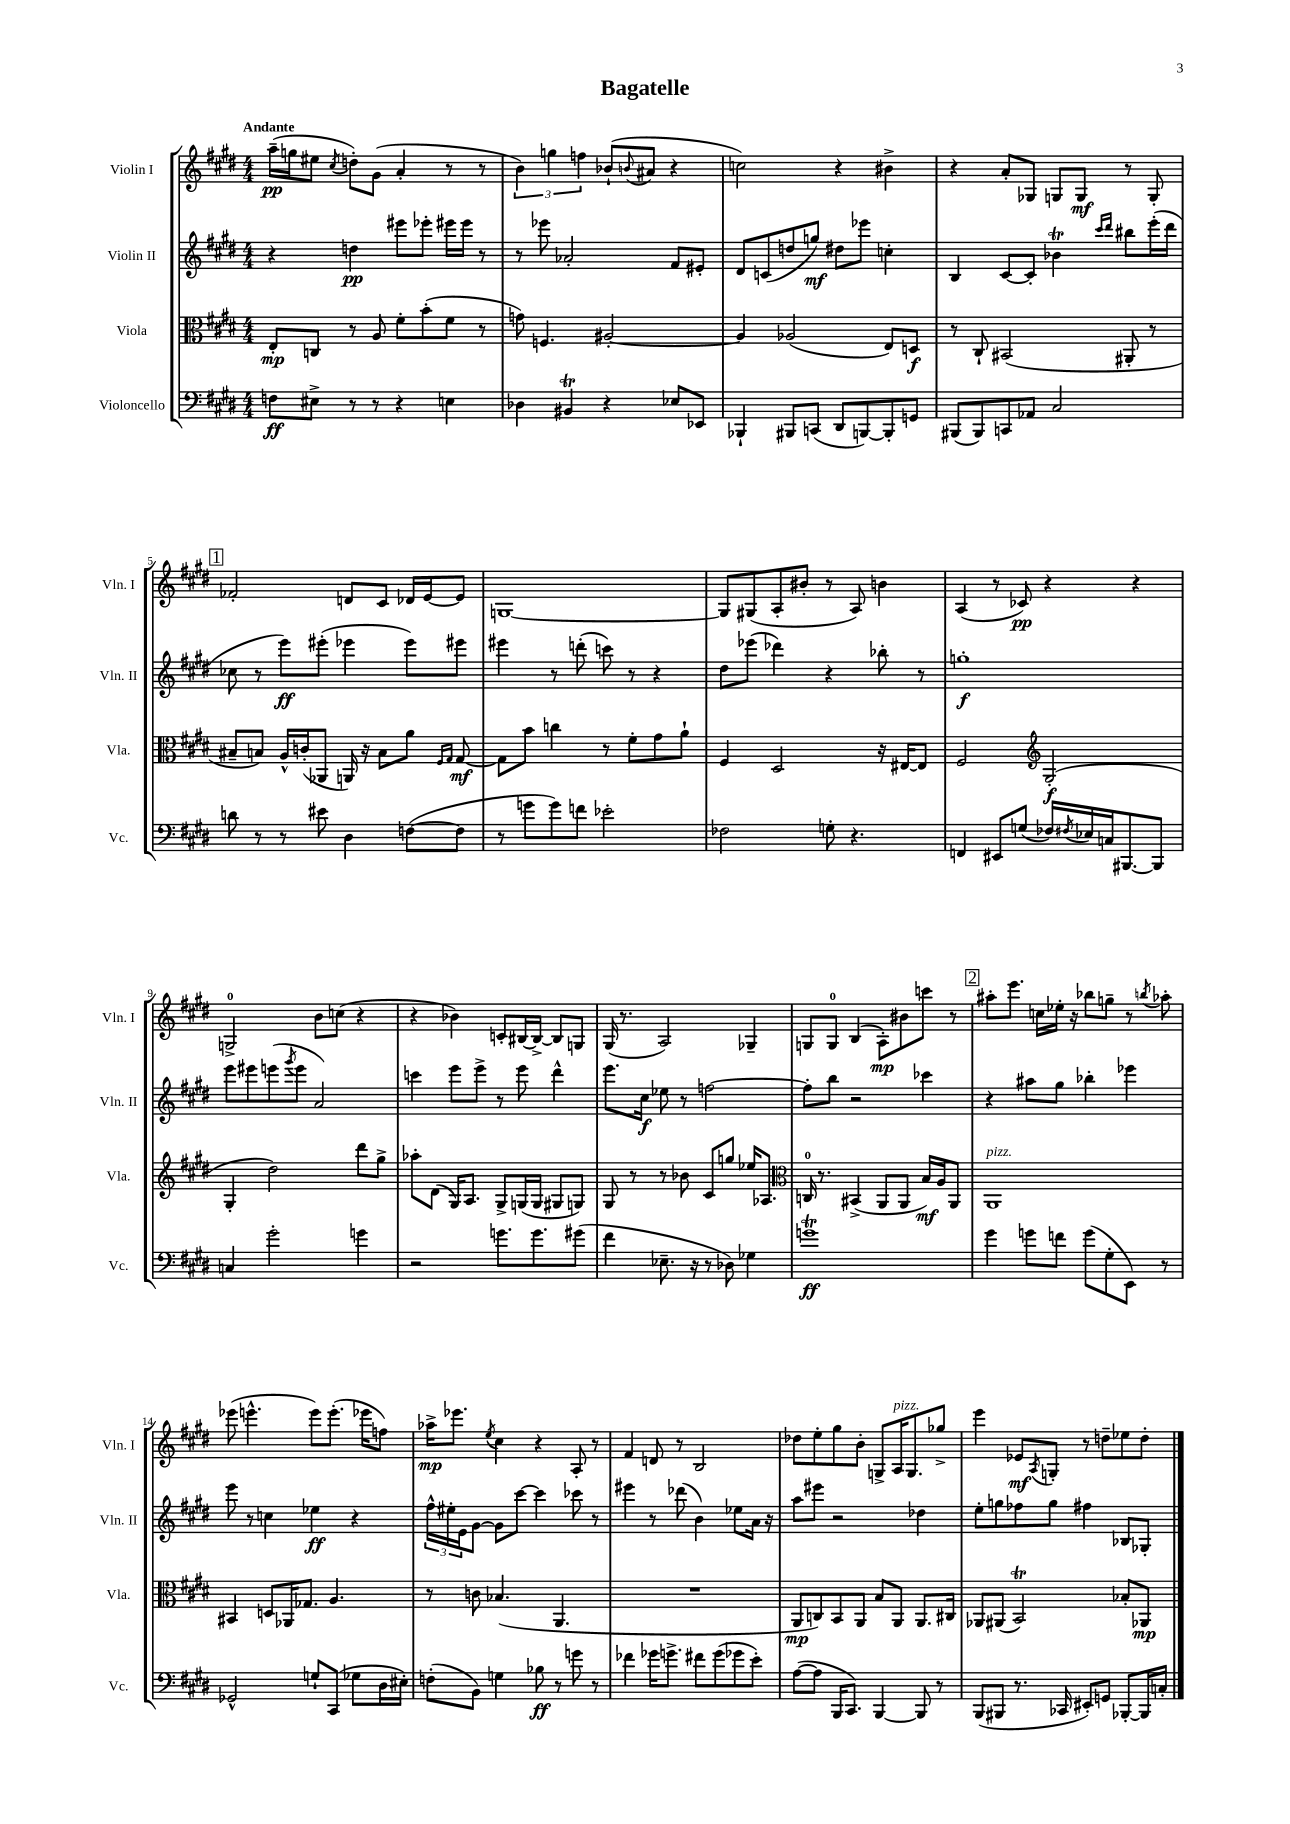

**kern	**dynam	**kern	**dynam	**kern	**dynam	**kern	**dynam
*part4	*part4	*part3	*part3	*part2	*part2	*part1	*part1
*staff4	*staff4	*staff3	*staff3	*staff2	*staff2	*staff1	*staff1
*I"Violoncello	*	*I"Viola	*	*I"Violin II	*	*I"Violin I	*
*I'Vc.	*	*I'Vla.	*	*I'Vln. II	*	*I'Vln. I	*
*clefF4	*	*clefC3	*	*clefG2	*	*clefG2	*
*k[f#c#g#d#]	*	*k[f#c#g#d#]	*	*k[f#c#g#d#]	*	*k[f#c#g#d#]	*
*M4/4	*	*M4/4	*	*M4/4	*	*M4/4	*
=1	=1	=1	=1	=1	=1	=1	=1
!	!	!	!	!	!	!LO:TX:a:B:t=Andante	!
8Fn\L	ff	8E'/L	mp	4r	.	(16aa~\LL	pp
.	.	.	.	.	.	16ggn\J	.
8E#X^\J	.	8Cn/J	.	.	.	8ee#X\J	.
.	.	.	.	.	.	8qcc#/	.
8r	.	8r	.	4ddn\	pp	8ddn'\L)	.
8r	.	8A/	.	.	.	(8g#\J	.
4r	.	8f#'\L	.	8eee#X\L	.	4a'/	.
.	.	(8b'\	.	8eee-X'\J	.	.	.
4En\	.	8f#\J	.	16eee#X\LL	.	8r	.
.	.	.	.	16eee#\JJ	.	.	.
.	.	8r	.	8r	.	8r	.
=2	=2	=2	=2	=2	=2	=2	=2
4D-X\	.	8gn\)	.	8r	.	6b\)	.
.	.	4.Fn/	.	8eee-X\	.	.	.
.	.	.	.	.	.	6ggn\	.
4BB#Xt/	.	.	.	2a-X'/	.	.	.
.	.	.	.	.	.	6ffn\	.
4r	.	[2A#X'/	.	.	.	(8b-X`/L	.
.	.	.	.	.	.	8qqbn/	.
.	.	.	.	.	.	8a#X/J	.
8E-X/L	.	.	.	8f#/L	.	4r	.
8EE-X/J	.	.	.	8e#X'/J	.	.	.
=3	=3	=3	=3	=3	=3	=3	=3
4BBB-X`/	.	4A#/]	.	8d#/L	.	2ccn\)	.
.	.	.	.	(8cn/	.	.	.
8BBB#X/L	.	(2A-X/	.	8ddn/	.	.	.
(8CCn/J	.	.	.	8ggn/J)	mf	.	.
8DD#/L	.	.	.	8dd#X\L	.	4r	.
[8BBBn/)	.	.	.	8eee-X\J	.	.	.
8BBB'/]	.	8E/L)	.	4ccn'\	.	4b#X^\	.
8GGn/J	.	8Dn/J	f	.	.	.	.
=4	=4	=4	=4	=4	=4	=4	=4
(8BBB#X/L	.	8r	.	4B/	.	4r	.
8BBB#/)	.	8C#`/	.	.	.	.	.
8CCn/	.	(2BB#X/	.	[8c#/L	.	8a'/L	.
8AA-X/J	.	.	.	8c#'/J]	.	8G-X/J	.
2C#/	.	.	.	4b-XT\	.	8Gn/L	.
.	.	.	.	.	.	8G/J	mf
.	.	.	.	16qqccc#/LL	.	.	.
.	.	.	.	16qqddd#/JJ	.	.	.
.	.	8AA#X'/	.	8bb#X\L	.	8r	.
.	.	8r	.	(16eee'\L	.	8G'/	.
.	.	.	.	16ddd#\JJ	.	.	.
!!LO:LB:g=z
!!LO:REH:place=s1:t=1
=5	=5	=5	=5	=5	=5	=5	=5
8dn\	.	8B#X~/L	.	8cc-X\	.	2f-X'/	.
8r	.	8Bn/J)	.	8r	.	.	.
8r	.	16A^^/LL	.	8eee\L)	ff	.	.
.	.	(16cn'/J	.	.	.	.	.
8e#X\	.	8AA-X/J	.	(8eee#X'\J	.	.	.
4D#\	.	16AAn/)	.	4eee-X\	.	8dn/L	.
.	.	16r	.	.	.	.	.
.	.	8B\L	.	.	.	8c#/J	.
([8Fn\L	.	8a\J	.	8eee-\L)	.	16d-X/LL	.
.	.	.	.	.	.	[16e/J	.
.	.	16qqF#/LL	.	.	.	.	.
.	.	16qqG#/JJ	.	.	.	.	.
8F\J]	.	[8G#/	mf	8eee#X\J	.	8e/J]	.
=6	=6	=6	=6	=6	=6	=6	=6
8r	.	8G#\L]	.	4eee#X\	.	[1Gn	.
8gn\L	.	8b\J	.	.	.	.	.
8g\)	.	4ccn\	.	8r	.	.	.
8fn\J	.	.	.	(8dddn'\	.	.	.
2e-X'\	.	8r	.	8cccn\)	.	.	.
.	.	8f#'\L	.	8r	.	.	.
.	.	8g#\	.	4r	.	.	.
.	.	8a`\J	.	.	.	.	.
=7	=7	=7	=7	=7	=7	=7	=7
2F-X\	.	4F#/	.	8dd#\L	.	8G/L]	.
.	.	.	.	(8eee-X\J	.	(8G#X/	.
.	.	2D#/	.	4ddd-X\)	.	8A'/	.
.	.	.	.	.	.	8b#X'/J	.
8Gn'\	.	.	.	4r	.	8r	.
4.r	.	.	.	.	.	8A/)	.
.	.	16r	.	8bb-X'\	.	4bn\	.
.	.	[16E#X/KL	.	.	.	.	.
.	.	8E#/J]	.	8r	.	.	.
=8	=8	=8	=8	=8	=8	=8	=8
4FFn/	.	2F#/	.	1ggn'	f	(4A/	.
8EE#X/L	.	.	.	.	.	8r	.
(8Gn/J	.	.	.	.	.	8c-X/)	pp
*	*	*clefG2	*	*	*	*	*
16F-X/LL)	.	(2G#'/	f	.	.	4r	.
8qF#X/	.	.	.	.	.	.	.
16E-X/	.	.	.	.	.	.	.
16Cn/J	.	.	.	.	.	.	.
[8.BBB#X/	.	.	.	.	.	.	.
.	.	.	.	.	.	4r	.
8BBB#/J]	.	.	.	.	.	.	.
!!LO:LB:g=z
=9	=9	=9	=9	=9	=9	=9	=9
4Cn/	.	4G#'/	.	8eee\L	.	2Gn^/	.
.	.	.	.	8eee#X\	.	.	.
2g#'\	.	2dd#\)	.	(8eeen\	.	.	.
.	.	.	.	8qggg#/	.	.	.
.	.	.	.	8eee\J	.	.	.
.	.	.	.	2a/)	.	8b\L	.
.	.	.	.	.	.	(8ccn\J	.
4gn\	.	8ddd#\L	.	.	.	4r	.
.	.	8gg#^\J	.	.	.	.	.
=10	=10	=10	=10	=10	=10	=10	=10
2r	.	8aa-X'\L	.	4cccn\	.	4r	.
.	.	(8d#\J	.	.	.	.	.
.	.	16G#/KL)	.	8eee\L	.	4b-X\)	.
.	.	8.A/J	.	.	.	.	.
.	.	.	.	8eee^\J	.	.	.
8.gn\L	.	8G#^/L	.	8r	.	8cn'/L	.
.	.	(16Gn/L	.	8eee\	.	[16B#X/L	.
8.g\	.	16G/JJ	.	.	.	16B#^/JJ_	.
.	.	8G#X/L	.	4ddd#^^\	.	8B#/L]	.
(8g#X\J	.	8Gn/J)	.	.	.	8Gn/J	.
=11	=11	=11	=11	=11	=11	=11	=11
4f#\	.	8G#/	.	8.eee\L	.	(16G#/	.
.	.	.	.	.	.	8.r	.
.	.	8r	.	.	.	.	.
.	.	.	.	16cc#\Jk	f	.	.
8.E-X~\	.	8r	.	8ee-X\	.	2A/)	.
.	.	8b-X\	.	8r	.	.	.
16r	.	.	.	.	.	.	.
8r	.	8c#/L	.	[2ffn\	.	.	.
8D-X\)	.	8ggn/J	.	.	.	.	.
4G-X\	.	16ee-X/KL	.	.	.	4G-X~/	.
.	.	8.A-X/J	.	.	.	.	.
=12	=12	=12	=12	=12	=12	=12	=12
*	*	*clefC3	*	*	*	*	*
1gnT	ff	16Cn/	.	8ff'\L]	.	8Gn/L	.
.	.	8.r	.	.	.	.	.
.	.	.	.	8bb\J	.	8G/J	.
.	.	(4BB#X^/	.	2r	.	(4B/	.
.	.	8AA/L	.	.	.	8A'\L)	mp
.	.	8AA/J	.	.	.	8b#X\	.
.	.	16B/LL)	mf	4ccc-X\	.	8cccn\J	.
.	.	16A/J	.	.	.	.	.
.	.	8AA/J	.	.	.	8r	.
!!LO:REH:place=s1:t=2
=13	=13	=13	=13	=13	=13	=13	=13
!	!	!LO:TX:a:i:t=pizz.	!	!	!	!	!
4g#\	.	1AA	.	4r	.	8aa#X'\L	.
.	.	.	.	.	.	8.eee\J	.
8gn\L	.	.	.	8aa#X\L	.	.	.
.	.	.	.	.	.	16ccn\LL	.
8fn\J	.	.	.	8gg#\J	.	16ee-X'\JJ	.
.	.	.	.	.	.	16r	.
(8g\L	.	.	.	4bb-X'\	.	8bb-X\L	.
8G#'\	.	.	.	.	.	8ggn~\J	.
8EE\J)	.	.	.	4eee-X\	.	8r	.
.	.	.	.	.	.	8qbbn/	.
8r	.	.	.	.	.	8aa-X'\	.
!!LO:LB:g=z
=14	=14	=14	=14	=14	=14	=14	=14
2GG-X^^/	.	4BB#X/	.	8eee\	.	(8eee-X\	.
.	.	.	.	8r	.	4.eeen^^\	.
.	.	8Dn/L	.	4ccn\	.	.	.
.	.	16AA-X/K	.	.	.	.	.
.	.	8.G-X/J	.	.	.	.	.
8Gn`/L	.	.	.	4ee-X\	ff	8eee\L)	.
(8CC#/J	.	4.A/	.	.	.	(8.eee'\J	.
8G-X\L	.	.	.	4r	.	.	.
.	.	.	.	.	.	16eee-X\KL	.
16D#\L	.	.	.	.	.	8ffn\J)	.
16E#X'\JJ)	.	.	.	.	.	.	.
=15	=15	=15	=15	=15	=15	=15	=15
(8Fn'\L	.	8r	.	24ff#^^\LL	.	16aa-X^\KL	mp
.	.	.	.	24ee#X'\	.	.	.
.	.	.	.	.	.	8.eee-X\J	.
.	.	.	.	24e\J	.	.	.
8BB\J)	.	8cn\	.	[8g#\J	.	.	.
.	.	.	.	.	.	8qee/	.
4Gn\	.	(4.B-X/	.	8g#\L]	.	4cc#\	.
.	.	.	.	[8ccc#\J	.	.	.
8B-X\	ff	.	.	4ccc#\]	.	4r	.
8r	.	4.AA/	.	.	.	.	.
8gn\	.	.	.	8ccc-X\	.	8A'/	.
8r	.	.	.	8r	.	8r	.
=16	=16	=16	=16	=16	=16	=16	=16
4f-X\	.	1r	.	4eee#X\	.	4f#/	.
16g-X\KL	.	.	.	8r	.	8dn/	.
8.gn^\J	.	.	.	.	.	.	.
.	.	.	.	(8ddd-X\	.	8r	.
8f#X\L	.	.	.	4b\)	.	2B/	.
(8g\	.	.	.	.	.	.	.
8g-X\	.	.	.	8ee-X\L	.	.	.
8e'\J)	.	.	.	16a\Jk	.	.	.
.	.	.	.	16r	.	.	.
=17	=17	=17	=17	=17	=17	=17	=17
([8A\L	.	8AA/L	mp	8aa\L	.	8dd-X\L	.
8A\J]	.	8Cn/)	.	8eee#X\J	.	8ee'\	.
16BBB/KL	.	8BB/	.	2r	.	8gg#\	.
8.CC#/J)	.	.	.	.	.	.	.
.	.	8AA/J	.	.	.	8b'\J	.
[4BBB/	.	8B/L	.	.	.	8Gn^/L	.
!	!	!	!	!	!	!LO:TX:a:i:t=pizz.	!
.	.	8AA/J	.	.	.	16A/K	.
.	.	.	.	.	.	8.G/	.
8BBB/]	.	8.AA/L	.	4dd-X\	.	.	.
8r	.	.	.	.	.	8gg-X^/J	.
.	.	16C#X/Jk	.	.	.	.	.
=18	=18	=18	=18	=18	=18	=18	=18
(8BBB/L	.	8AA-X/L	.	8ee'\L	.	4eee\	.
8BBB#X/J	.	(8AA#X/J	.	8ggn\	.	.	.
8.r	.	2BBT/)	.	8ff-X\	.	8e-X/L	mf
.	.	.	.	.	.	8qA/	.
.	.	.	.	8gg\J	.	8Gn'/J	.
16CC-X/	.	.	.	.	.	.	.
8EE#X'/L)	.	.	.	4ff#X\	.	8r	.
8GGn/J	.	.	.	.	.	8ddn~\L	.
[8BBB-X'/L	.	8B-X'/L	.	8B-X/L	.	8ee-X\	.
16BBB-/L]	.	8AA-X/J	mp	8G-X'/J	.	8dd'\J	.
16Cn'/JJ	.	.	.	.	.	.	.
==	==	==	==	==	==	==	==
*-	*-	*-	*-	*-	*-	*-	*-
